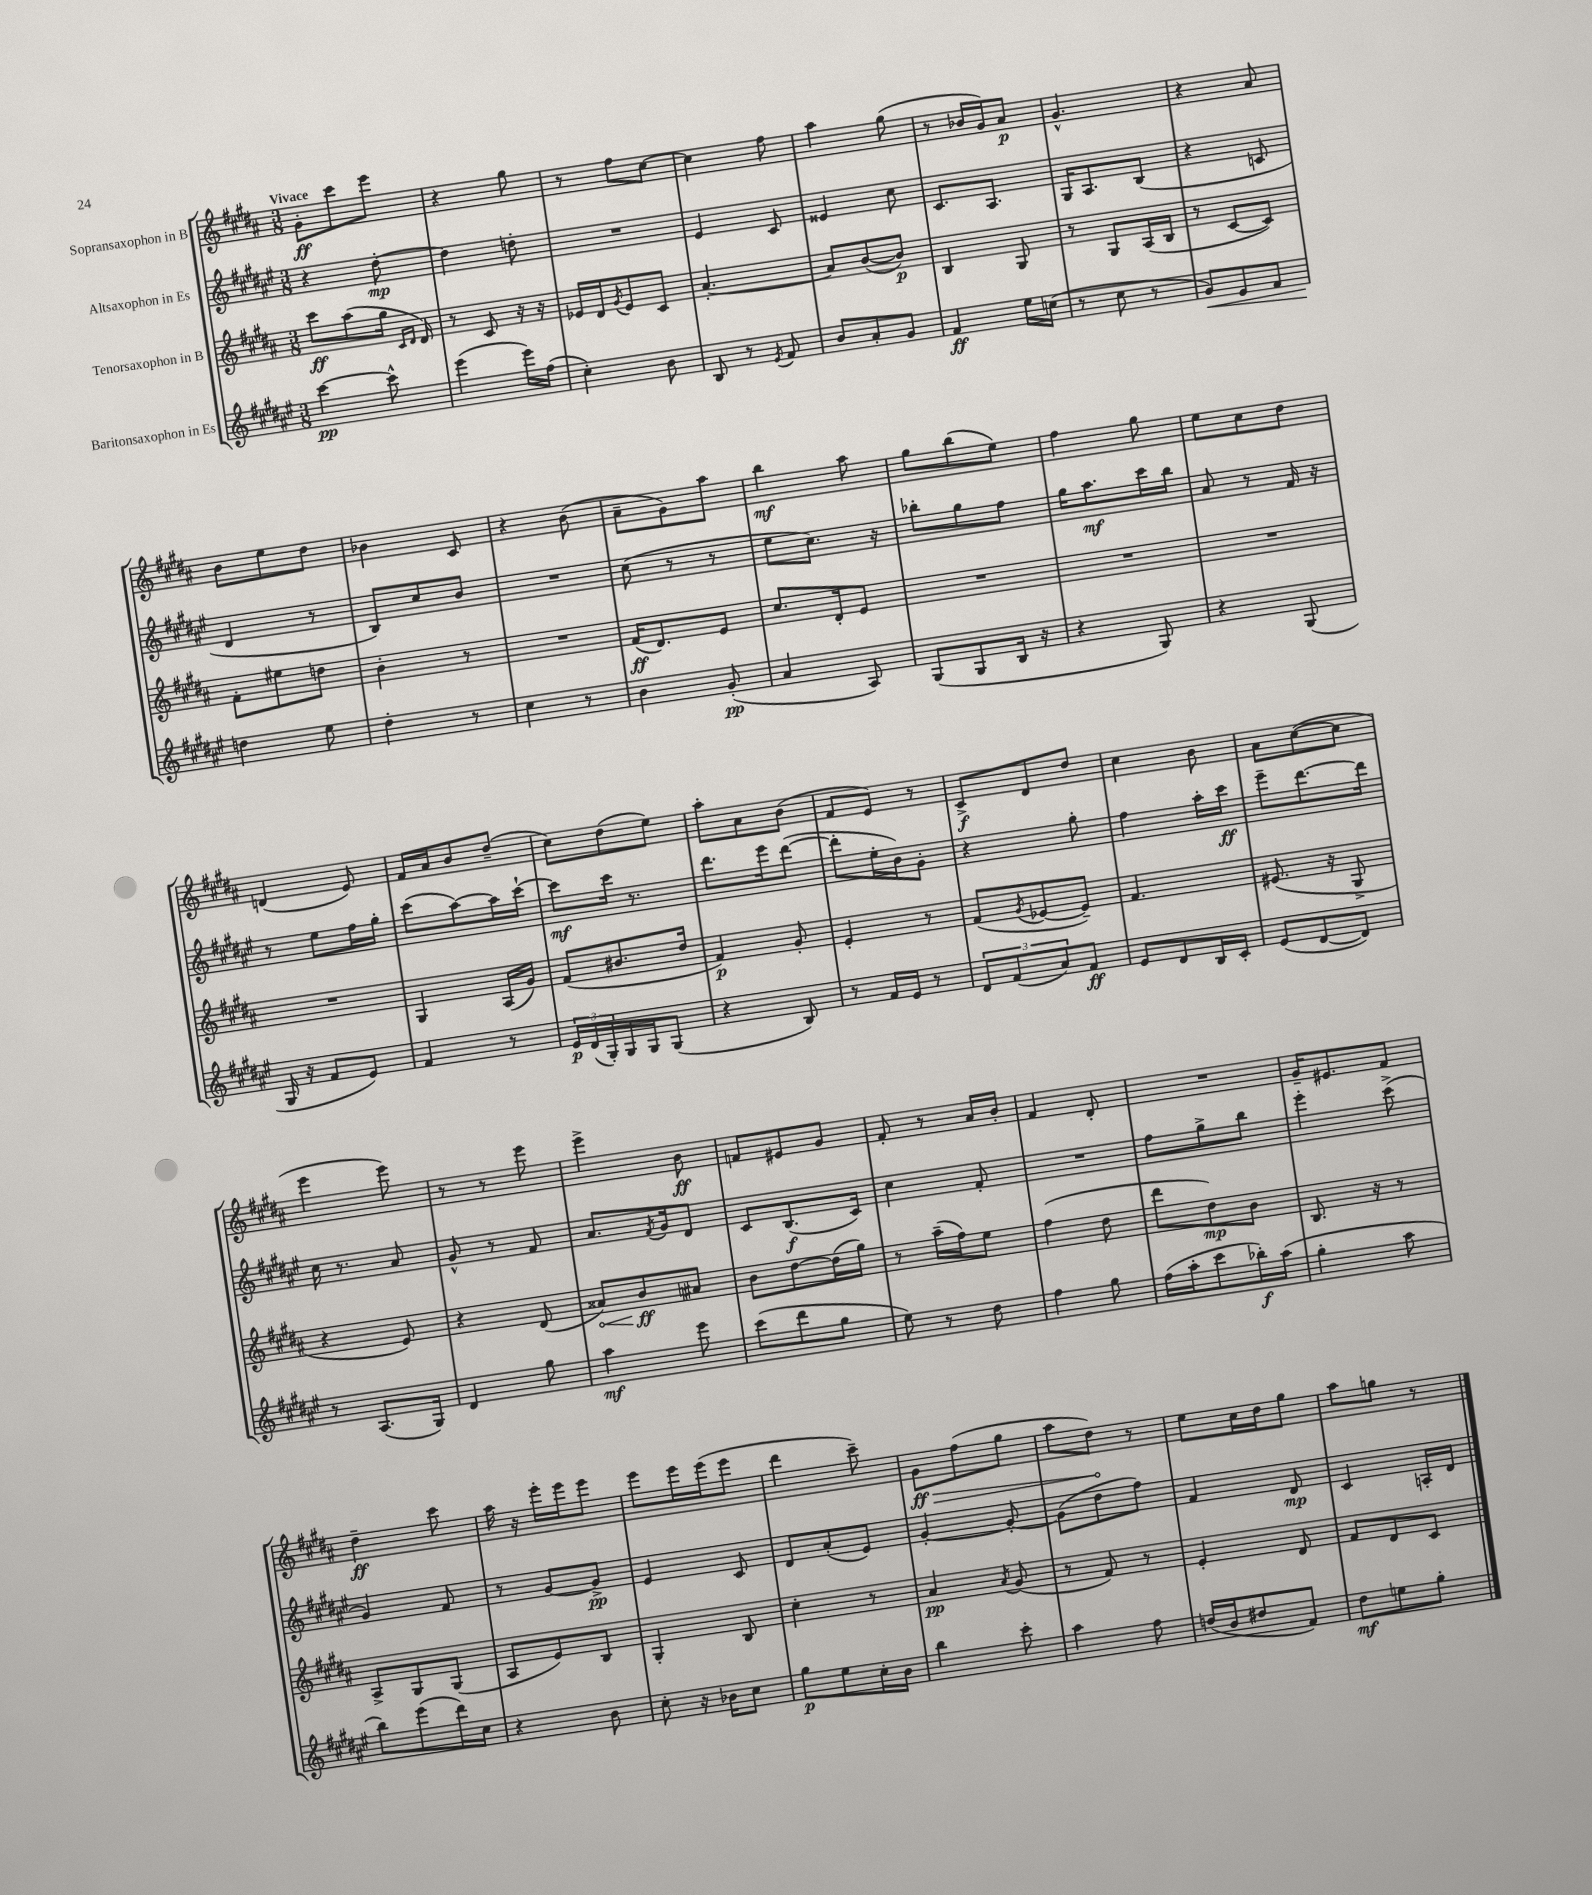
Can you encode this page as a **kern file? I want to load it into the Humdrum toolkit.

**kern	**dynam	**kern	**dynam	**kern	**dynam	**kern	**dynam
*part4	*part4	*part3	*part3	*part2	*part2	*part1	*part1
*staff4	*staff4	*staff3	*staff3	*staff2	*staff2	*staff1	*staff1
*I"Baritonsaxophon in Es	*	*I"Tenorsaxophon in B	*	*I"Altsaxophon in Es	*	*I"Sopransaxophon in B	*
*clefG2	*	*clefG2	*	*clefG2	*	*clefG2	*
*k[f#c#g#d#a#e#]	*	*k[f#c#g#d#a#]	*	*k[f#c#g#d#a#e#]	*	*k[f#c#g#d#a#]	*
*M3/8	*	*M3/8	*	*M3/8	*	*M3/8	*
=1	=1	=1	=1	=1	=1	=1	=1
!	!	!	!	!	!	!LO:TX:a:B:t=Vivace	!
[4ccc#\	pp	8ccc#\L	ff	4r	.	8g#'\L	ff
.	.	(8aa#\	.	.	.	8ccc#\	.
8ccc#^^\]	.	16gg#\Jk	.	[8dd#'\	mp	8eee\J	.
.	.	16qqc#/LL	.	.	.	.	.
.	.	16qqd#/JJ	.	.	.	.	.
.	.	16d#/)	.	.	.	.	.
=2	=2	=2	=2	=2	=2	=2	=2
(4eee#\	.	8r	.	4dd#\]	.	4r	.
.	.	8c#/	.	.	.	.	.
16eee#\LL)	.	16r	.	8ddn'\	.	8gg#\	.
(16ff#\JJ	.	16r	.	.	.	.	.
=3	=3	=3	=3	=3	=3	=3	=3
4cc#'\)	.	16e-X/LL	.	4.r	.	8r	.
.	.	16d#/J	.	.	.	.	.
.	.	8qg#/	.	.	.	.	.
.	.	8e-/	.	.	.	8ff#\L	.
8b\	.	8c#/J	.	.	.	[8cc#\J	.
=4	=4	=4	=4	=4	=4	=4	=4
8B/	.	[4.a#'/	.	4e#/	.	4cc#\]	.
8r	.	.	.	.	.	.	.
8qe#/	.	.	.	.	.	.	.
8f#/	.	.	.	8c#/	.	8ff#\	.
=5	=5	=5	=5	=5	=5	=5	=5
8b/L	.	8a#/L]	.	4e##X/	.	4aa#\	.
8a#'/	.	([8b/	.	.	.	.	.
8g#/J	.	8b/J])	p	8cc#\	.	(8gg#\	.
=6	=6	=6	=6	=6	=6	=6	=6
4f#/	ff	4B/	.	8.c#/L	.	8r	.
.	.	.	.	.	.	16b-X/LL	.
.	.	.	.	8.A#/J	.	16g#/J)	.
16ee#\LL	.	8G#/	.	.	.	8a#/J	p
(16ccn\JJ	.	.	.	.	.	.	.
=7	=7	=7	=7	=7	=7	=7	=7
8r	.	8r	.	16G#/KL	.	4.g#^^/	.
.	.	.	.	8.A#/	.	.	.
8cc#\	.	8G#/L	.	.	.	.	.
8r	.	(16A#/L	.	(8B/J	.	.	.
.	.	16B/JJ	.	.	.	.	.
=8	=8	=8	=8	=8	=8	=8	=8
!	!LO:HP:b	!	!	!	!	!	!
8g#/L)	<	8r	.	4r	.	4r	.
8e#/	.	[8c#/L	.	.	.	.	.
8f#/J	.	8c#/J])	.	8cn/	.	8a#/	.
!!LO:LB:g=z
=9	=9	=9	=9	=9	=9	=9	=9
4ddn\	.	8f#'\L	.	4d#/	.	8b\L	.
.	.	8ee#X\	.	.	.	8ee\	.
8ee#\	[	8ddn\J	.	8r	.	8dd#\J	.
=10	=10	=10	=10	=10	=10	=10	=10
4dd#'\	.	4b'\	.	8B/L)	.	4b-X\	.
.	.	.	.	8cc#/	.	.	.
8r	.	8r	.	8b/J	.	8c#/	.
=11	=11	=11	=11	=11	=11	=11	=11
4cc#\	.	4.r	.	4.r	.	4r	.
8r	.	.	.	.	.	(8b\	.
=12	=12	=12	=12	=12	=12	=12	=12
4b\	.	(16f#/KL	ff	(8cc#\	.	8a#~\L	.
.	.	8.d#/)	.	.	.	.	.
.	.	.	.	8r	.	8g#\)	.
(8g#'/	pp	8e/J	.	8r	.	8aa#\J	.
=13	=13	=13	=13	=13	=13	=13	=13
4a#/	.	8.cc#/L	.	8ee#\L	.	4bb\	mf
.	.	.	.	8.cc#\J)	.	.	.
.	.	16d#'/k	.	.	.	.	.
8A#/)	.	8e/J	.	.	.	8aa#\	.
.	.	.	.	16r	.	.	.
=14	=14	=14	=14	=14	=14	=14	=14
(8G#/L	.	4.r	.	8bb-X'\L	.	8gg#\L	.
8G#/	.	.	.	8gg#\	.	(8bb\	.
16B/Jk	.	.	.	8ff#\J	.	8ee\J)	.
16r	.	.	.	.	.	.	.
=15	=15	=15	=15	=15	=15	=15	=15
4r	.	4.r	.	16gg#\KL	.	4ff#\	.
.	.	.	.	8.aa#\	mf	.	.
8G#/)	.	.	.	16ccc#\L	.	8gg#\	.
.	.	.	.	16bb\JJ	.	.	.
=16	=16	=16	=16	=16	=16	=16	=16
4r	.	4.r	.	8a#/	.	8ee\L	.
.	.	.	.	8r	.	8cc#\	.
(8G#/	.	.	.	16f#/	.	8dd#\J	.
.	.	.	.	16r	.	.	.
!!LO:LB:g=z
=17	=17	=17	=17	=17	=17	=17	=17
16G#/	.	4.r	.	8r	.	(4dn/	.
16r	.	.	.	.	.	.	.
8f#/L	.	.	.	8ee#\L	.	.	.
8e#/J)	.	.	.	16ff#\L	.	8e/)	.
.	.	.	.	16gg#'\JJ	.	.	.
=18	=18	=18	=18	=18	=18	=18	=18
4f#/	.	4G#/	.	(8ccc#\L	.	16f#/LL	.
.	.	.	.	.	.	16a#/J	.
.	.	.	.	[8aa#\)	.	8b/	.
8r	.	(16A#/LL	.	16aa#\L]	.	(8dd#~/J	.
.	.	16g#/JJ)	.	[16ccc#`\JJ	.	.	.
=19	=19	=19	=19	=19	=19	=19	=19
24e#/LL	p	(8f#/L	.	8ccc#\L]	mf	8cc#\L)	.
(24d#/	.	.	.	.	.	.	.
24G#'/)	.	.	.	.	.	.	.
16G#/	.	8.b#X/	.	16ccc#\Jk	.	(8dd#\	.
16G#/J	.	.	.	8.r	.	.	.
(8G#/J	.	.	.	.	.	8ee\J)	.
.	.	16dd#/Jk	.	.	.	.	.
=20	=20	=20	=20	=20	=20	=20	=20
4r	.	4f#/)	p	8.ddd#\L	.	8aa#'\L	.
.	.	.	.	.	.	8a#\	.
.	.	.	.	16eee#\k	.	.	.
8B/)	.	8g#'/	.	([8ddd#\J	.	(8b\J	.
=21	=21	=21	=21	=21	=21	=21	=21
8r	.	4e'/	.	8ddd#'\L]	.	8f#/L	.
16f#/LL	.	.	.	16ee#'\L	.	8e/J)	.
16e#/JJ	.	.	.	16b\J)	.	.	.
8r	.	8r	.	8g#'\J	.	8r	.
=22	=22	=22	=22	=22	=22	=22	=22
12d#/L	.	(8f#/L	.	4r	.	8c#^/L	f
(12f#/	.	.	.	.	.	.	.
.	.	8qg#/	.	.	.	.	.
.	.	[8e-X/	.	.	.	8d#/	.
12a#/)	.	.	.	.	.	.	.
8f#/J	ff	8e-~/J])	.	8gg#'\	.	8dd#/J	.
=23	=23	=23	=23	=23	=23	=23	=23
8e#/L	.	4.f#/	.	4ff#\	.	4cc#\	.
8d#/	.	.	.	.	.	.	.
16B/L	.	.	.	16aa#'\LL	.	8b\	.
16c#'/JJ	.	.	.	16ccc#\JJ	ff	.	.
=24	=24	=24	=24	=24	=24	=24	=24
(8e#/L	.	(8.e#X/	.	8eee#~\L	.	8a#\L	.
[8d#/	.	.	.	[8.ddd#\	.	([8cc#\	.
.	.	16r	.	.	.	.	.
8d#/J])	.	8G#^/	.	.	.	8cc#\J]	.
.	.	.	.	16ddd#\Jk]	.	.	.
!!LO:LB:g=z
=25	=25	=25	=25	=25	=25	=25	=25
8r	.	4r	.	16cc#\	.	4eee\	.
.	.	.	.	8.r	.	.	.
(8.A#/L	.	.	.	.	.	.	.
.	.	8e/)	.	8a#/	.	8eee\)	.
16G#/Jk)	.	.	.	.	.	.	.
=26	=26	=26	=26	=26	=26	=26	=26
4d#/	.	4r	.	8g#^^/	.	8r	.
.	.	.	.	8r	.	8r	.
8gg#\	.	(8d#/	.	8f#/	.	8eee\	.
=27	=27	=27	=27	=27	=27	=27	=27
!	!	!	!LO:HP:b	!	!	!	!
4aa#\	mf	8a##X/L)	<	8.a#/L	.	4eee^\	.
.	.	8b/	ff	.	.	.	.
.	.	.	.	8qf#/	.	.	.
.	.	.	.	16g#/k	.	.	.
8eee#\	.	8a#X/J	[	8d#/J	.	8b\	ff
=28	=28	=28	=28	=28	=28	=28	=28
(8ccc#\L	.	8b\L	.	8c#/L	.	8fn/L	.
8ddd#\	.	[8dd#\	.	(8.B/	f	8e#X/	.
8gg#\J	.	(16dd#\L]	.	.	.	8g#/J	.
.	.	16gg#\JJ)	.	16c#/Jk)	.	.	.
=29	=29	=29	=29	=29	=29	=29	=29
8ee#\)	.	8r	.	4cc#\	.	8f#'/	.
8r	.	(16aa#~\LL	.	.	.	8r	.
.	.	16ff#\J)	.	.	.	.	.
8dd#\	.	8ee\J	.	8f#'/	.	16a#/LL	.
.	.	.	.	.	.	16b'/JJ	.
=30	=30	=30	=30	=30	=30	=30	=30
4ff#\	.	(4ff#\	.	4.r	.	4f#/	.
8gg#\	.	8dd#\	.	.	.	8d#'/	.
=31	=31	=31	=31	=31	=31	=31	=31
(16ff#\LL	.	8ddd#\L	.	8ff#\L	.	4.r	.
16aa#'\J	.	.	.	.	.	.	.
8ccc#\	.	8dd#\)	mp	8gg#^\	.	.	.
16bb-X'\L)	f	8b\J	.	8bb\J	.	.	.
(16aa#\JJ	.	.	.	.	.	.	.
=32	=32	=32	=32	=32	=32	=32	=32
4gg#'\	.	8.B/	.	4eee#'\	.	16g#~/KL	.
.	.	.	.	.	.	8.e#X/	.
.	.	16r	.	.	.	.	.
8aa#\	.	8r	.	(8ccc#^\	.	8f#/J	.
!!LO:LB:g=z
=33	=33	=33	=33	=33	=33	=33	=33
8bb\L)	.	8A#^/L	.	4g#/)	.	4dd#~\	ff
(8eee#\	.	8G#/	.	.	.	.	.
16ddd#\L)	.	(8G#/J	.	8f#/	.	8ccc#\	.
16cc#\JJ	.	.	.	.	.	.	.
=34	=34	=34	=34	=34	=34	=34	=34
4r	.	8A#/L	.	8r	.	16aa#\	.
.	.	.	.	.	.	16r	.
.	.	8e/)	.	[8g#/L	.	16eee'\LL	.
.	.	.	.	.	.	16eee\J	.
8b\	.	8B/J	.	8g#^/J]	pp	8eee\J	.
=35	=35	=35	=35	=35	=35	=35	=35
8cc#'\	.	4G#'/	.	4e#/	.	8eee\L	.
16r	.	.	.	.	.	16eee\L	.
16b-X\KL	.	.	.	.	.	(16eee\J	.
8cc#\J	.	8B/	.	8c#/	.	8eee\J	.
=36	=36	=36	=36	=36	=36	=36	=36
8gg#\L	p	4cc#'\	.	8d#/L	.	4ddd#\	.
8ee#\	.	.	.	(8a#'/	.	.	.
16cc#'\L	.	8r	.	8e#/J)	.	8ccc#~\)	.
16b\JJ	.	.	.	.	.	.	.
=37	=37	=37	=37	=37	=37	=37	=37
!	!	!	!	!	!	!	!LO:HP:b
4bb\	.	4a#/	pp	[4g#'/	.	8g#\L	> ff
.	.	.	.	.	.	(8ff#\	.
.	.	8qa#/	.	.	.	.	.
8ccc#'\	.	(8g#/	.	8g#'/_	.	8gg#\J	.
=38	=38	=38	=38	=38	=38	=38	=38
4aa#\	.	8r	.	(8g#\L]	.	8aa#\L	.
.	.	8f#/)	.	8dd#\	.	8dd#\J)	.
8ff#\	.	8r	.	8ff#\J)	.	8r	]
=39	=39	=39	=39	=39	=39	=39	=39
(16ddn/LL	.	4e'/	.	4f#/	.	8ee\L	.
16b/J	.	.	.	.	.	.	.
8dd#X/	.	.	.	.	.	16cc#\L	.
.	.	.	.	.	.	16dd#\J	.
8f#/J)	.	8d#/	.	8d#/	mp	8gg#\J	.
=40	=40	=40	=40	=40	=40	=40	=40
8dd#\L	mf	8f#/L	.	4c#/	.	8aa#\L	.
8een\	.	8d#/	.	.	.	8ggn\J	.
8gg#'\J	.	8c#/J	.	16An'/LL	.	8r	.
.	.	.	.	16d#/JJ	.	.	.
==	==	==	==	==	==	==	==
*-	*-	*-	*-	*-	*-	*-	*-
